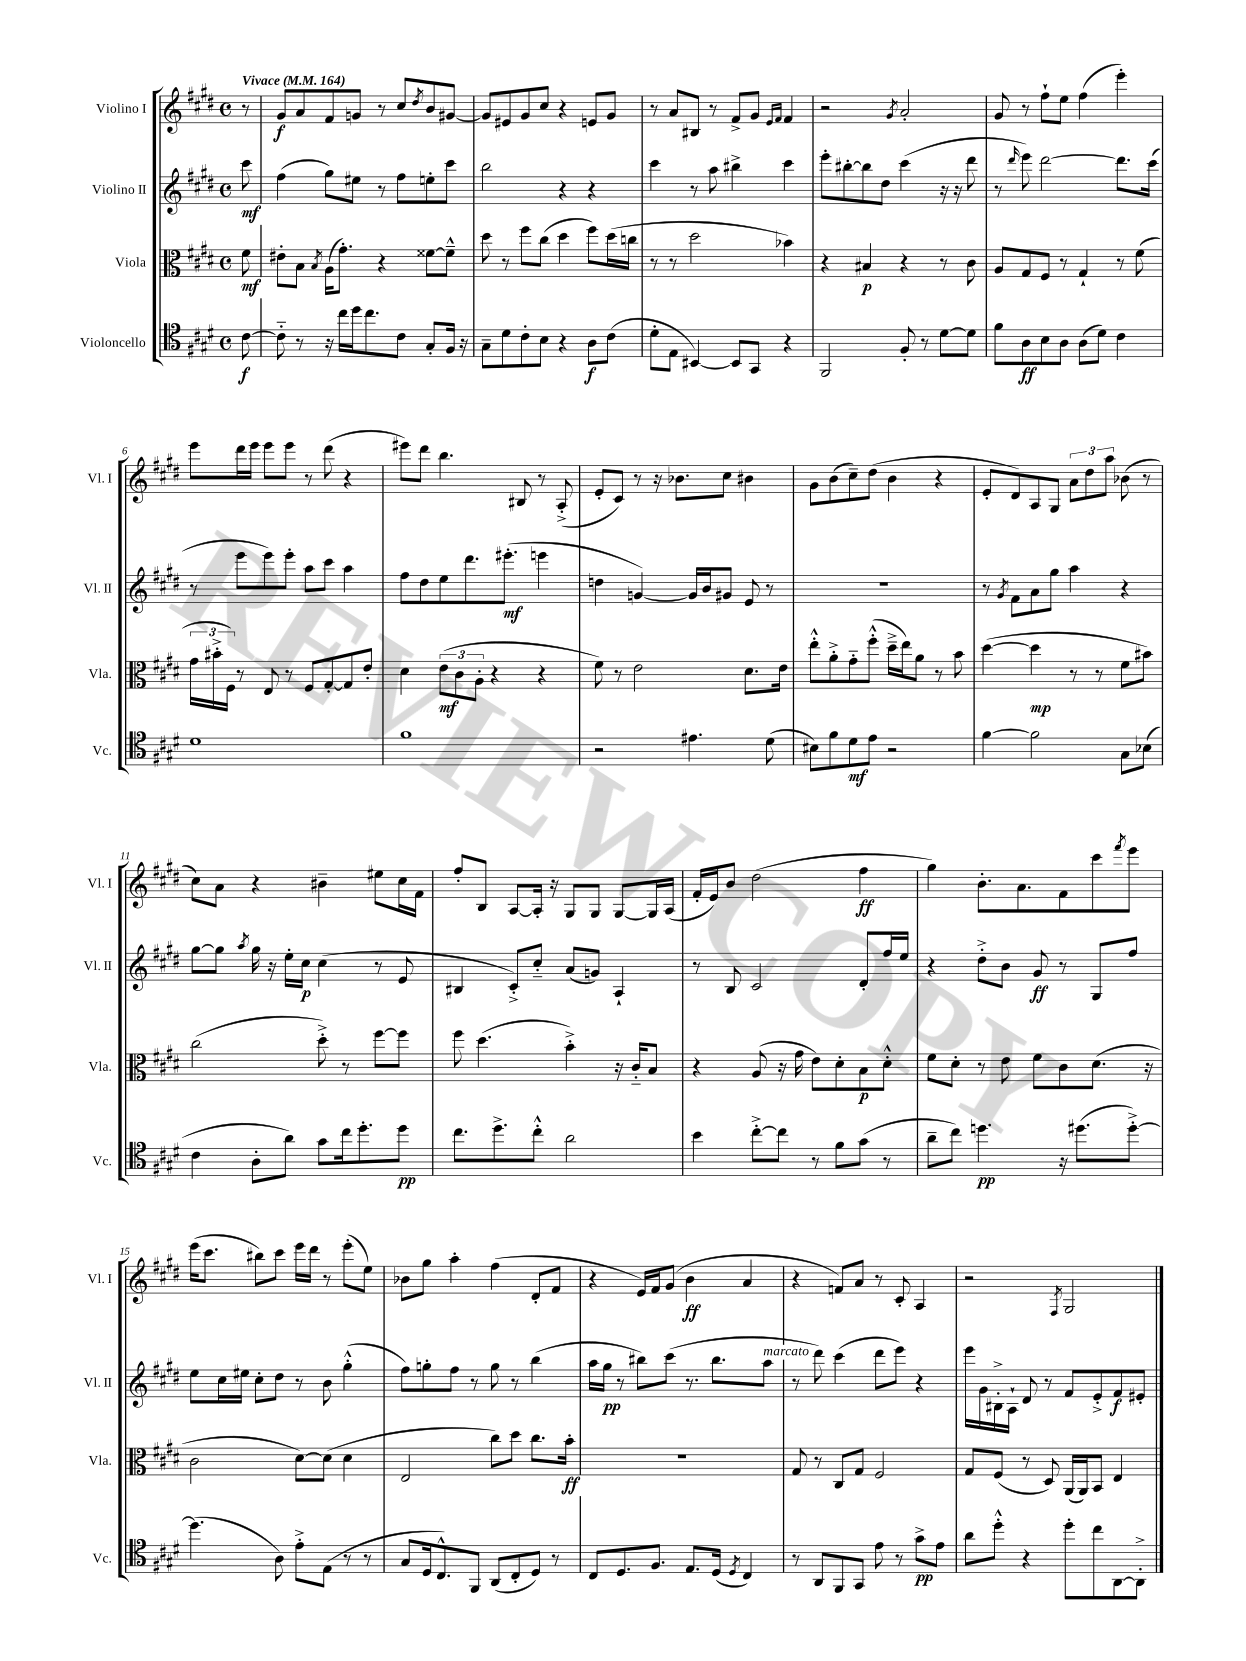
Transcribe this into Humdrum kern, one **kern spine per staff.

**kern	**kern	**kern	**kern
*staff4	*staff3	*staff2	*staff1
*clefC4	*clefC3	*clefG2	*clefG2
*k[f#c#g#d#]	*k[f#c#g#d#]	*k[f#c#g#d#]	*k[f#c#g#d#]
*M4/4	*M4/4	*M4/4	*M4/4
*met(c)	*met(c)	*met(c)	*met(c)
*MM164	*MM164	*MM164	*MM164
[8c#	8f#	8ccc#	8r
=	=	=	=
8c#'~]	8e#'	(4ff#	8g#
8r	8B	.	8a
.	8qB	.	.
16r	(16A	8gg#)	8f#
16cc#	8.g#')	.	.
16dd#	.	8ee#	8g
8.cc#	.	.	.
.	4r	8r	8r
8c#	.	8ff#	8cc#
.	.	.	8qdd#
8G#'	[8f##	8ee'	8b
16F#	8f##~^^]	8ccc#	[8g#
16r	.	.	.
=	=	=	=
8G#~	8dd#	2bb	8g#]
8d#	8r	.	8e#
8c#'	8ff#	.	8g#
8B	(8cc#	.	8cc#
4r	4dd#	4r	4r
8A	8ff#)	4r	8e
(8c#	(16dd#	.	8g#
.	16cc	.	.
=	=	=	=
8d#'	8r	4ccc#	8r
8E	8r	.	8a
[4BB#)	2dd#	8r	8B#
.	.	8aa	8r
8BB#]	.	4bb#^	8f#^
8GG#	.	.	8g#
.	.	.	16qqe
.	.	.	16qqf#
4r	4b-)	4ccc#	4f#
=	=	=	=
2FF#	4r	8eee'	2r
.	.	[8bb#'	.
.	4B#	8bb#]	.
.	.	8dd#	.
.	.	.	8qg#
8F#'	4r	(4ccc#	2a'
8r	.	.	.
[8d#	8r	16r	.
.	.	16r	.
8d#]	8c#	8ddd#	.
=	=	=	=
8f#	8A	8r	8g#
.	.	16qqddd#	.
8A	8G#	8eee)	8r
8B	8F#	[2ddd#	8ff#`
8A	8r	.	8ee
(8A	4G#`	.	(4ff#
8d#)	.	.	.
4c#	8r	8.ddd#]	4eee')
.	(8f#	.	.
.	.	(16ccc#	.
=	=	=	=
1d#	24g#	8r	8eee
.	24b#'^	.	.
.	24F#)	.	.
.	8r	8eee	16ddd#
.	.	.	16eee
.	8E	8eee)	8eee
.	8r	8eee'	8eee
.	8F#	8aa	8r
.	[8G#'	8ccc#	(8ddd#
.	8G#]	4aa	4r
.	8e'	.	.
=	=	=	=
1f#	4d#	8ff#	8eee#)
.	.	8dd#	8ddd#
.	(12e	8ee	4.bb
.	12c#	.	.
.	.	8.ddd#	.
.	12A'	.	.
.	4r	.	.
.	.	(8.eee#'	.
.	.	.	8B#
.	4r	4eee	8r
.	.	.	(8A'^
=	=	=	=
2r	8f#)	4dd	8e'
.	8r	.	8c#)
.	2e	[4g)	8r
.	.	.	16r
.	.	.	8.b-
4.e#	.	16g]	.
.	.	16b	.
.	.	8g#	8cc#
.	8.d#	8e	4b#
(8d#	.	8r	.
.	16e	.	.
=	=	=	=
8B#)	8ee'^^	1r	8g#
8f#	8a'^	.	(8b
8d#	8g#'~	.	8cc#~)
8e	(8ff#'^^	.	(8dd#
2r	16dd#~^	.	4b
.	16ee)	.	.
.	8a	.	.
.	8r	.	4r
.	8b	.	.
=	=	=	=
[4f#	([4dd#	8r	8e'
.	.	8qg#	.
.	.	8f#	8d#)
2f#]	4dd#]	8a	8A
.	.	8gg#	8G#
.	8r	4aa	12a
.	.	.	12dd#
.	8r	.	.
.	.	.	12aa
8G#	8f#	4r	(8b-
(8B-	8b#)	.	8r
=	=	=	=
4c#	(2cc#	[8gg#	8cc#)
.	.	8gg#]	8a
.	.	8qaa	.
8A'	.	16gg#	4r
.	.	16r	.
8a)	.	16ee'	.
.	.	16cc#	.
8g#	8dd#'^)	(4cc#	4b#~
16cc#	8r	.	.
8.dd#'	.	.	.
.	[8ff#	8r	8ee#
8dd#	8ff#]	8e	16cc#
.	.	.	16f#
=	=	=	=
8.cc#	8ff#	4B#	8ff#'
.	(4.dd#	.	8B
8.dd#^	.	.	.
.	.	8c#'^)	[8A
8cc#'^^	.	8cc#'~	16A']
.	.	.	16r
2a	4b'^)	(8a	8G#
.	.	8g)	8G#
.	16r	4A`	[8G#
.	16c#'~	.	.
.	8B	.	16G#]
.	.	.	(16A
=	=	=	=
4b	4r	8r	16f#'
.	.	.	16e)
.	.	8B	8b
[8cc#'^	(8A	2c#	(2dd#
8cc#]	16r	.	.
.	16g#	.	.
8r	8e)	.	.
8f#	8d#'	.	.
(8g#	8B	8d#'	4ff#
8r	8d#'^^	16ff#	.
.	.	16ee	.
=	=	=	=
8a~	8f#	4r	4gg#)
8cc#)	8d#'	.	.
4.dd	8r	8dd#'^	8.b'
.	8e	8b	.
.	.	.	8.a
.	8f#	8g#	.
16r	8c#	8r	8f#
(8.dd#	.	.	.
.	(8.d#	8G#	8ccc#
.	.	.	8qfff#
[8dd#'^)	.	8ff#	8eee
.	16r	.	.
=	=	=	=
(4.dd#]	2c#	8ee	(16eee
.	.	.	8.ccc#
.	.	16cc#	.
.	.	16ee#	.
.	.	8cc#'	8bb#)
8A)	.	8dd#	8ccc#
8e'^	[8d#)	8r	16eee
.	.	.	16ddd#
(8E	(8d#]	8b	8r
8r	4d#	(4gg#'^^	(8eee'
8r	.	.	8ee)
=	=	=	=
8G#	2E	8ff#)	8b-
16D#	.	8gg'	8gg#
8.C#^^)	.	.	.
.	.	8ff#	4aa'
8FF#	.	8r	.
(8AA	8cc#)	8gg	(4ff#
8C#'	8dd#	8r	.
8D#)	8.cc#	(4bb	8d#'
8r	.	.	8f#
.	16b'	.	.
=	=	=	=
8C#	1r	16aa	4r
.	.	16gg#	.
8.D#	.	8r	.
.	.	8bb#)	16e)
8.F#	.	.	16f#
.	.	(8ccc#	(8g#
8.E	.	8.r	4b
(16D#	.	8.bb#	.
8qD#	.	.	.
4C#)	.	.	4a
.	.	8aa	.
=	=	=	=
8r	8G#	8r	4r
8AA	8r	8ddd#)	.
8FF#	8C#	(4ccc#	8f)
8GG#	8G#	.	8a
8e	2F#	8ddd#	8r
8r	.	8eee)	8c#'
8g#^	.	4r	4A
8e	.	.	.
=	=	=	=
8a	8G#	16eee	2r
.	.	16g#	.
8dd#'^^	(8F#	16B#'^	.
.	.	16A`	.
4r	8r	8d#	.
.	8D#)	8r	.
.	.	.	8qF#
8dd#'	(16AA	8f#	2G#
.	16AA)	.	.
8cc#	8BB	8e'^	.
[8AA	4E	8f#	.
8AA'^]	.	8e#'	.
==	==	==	==
*-	*-	*-	*-
